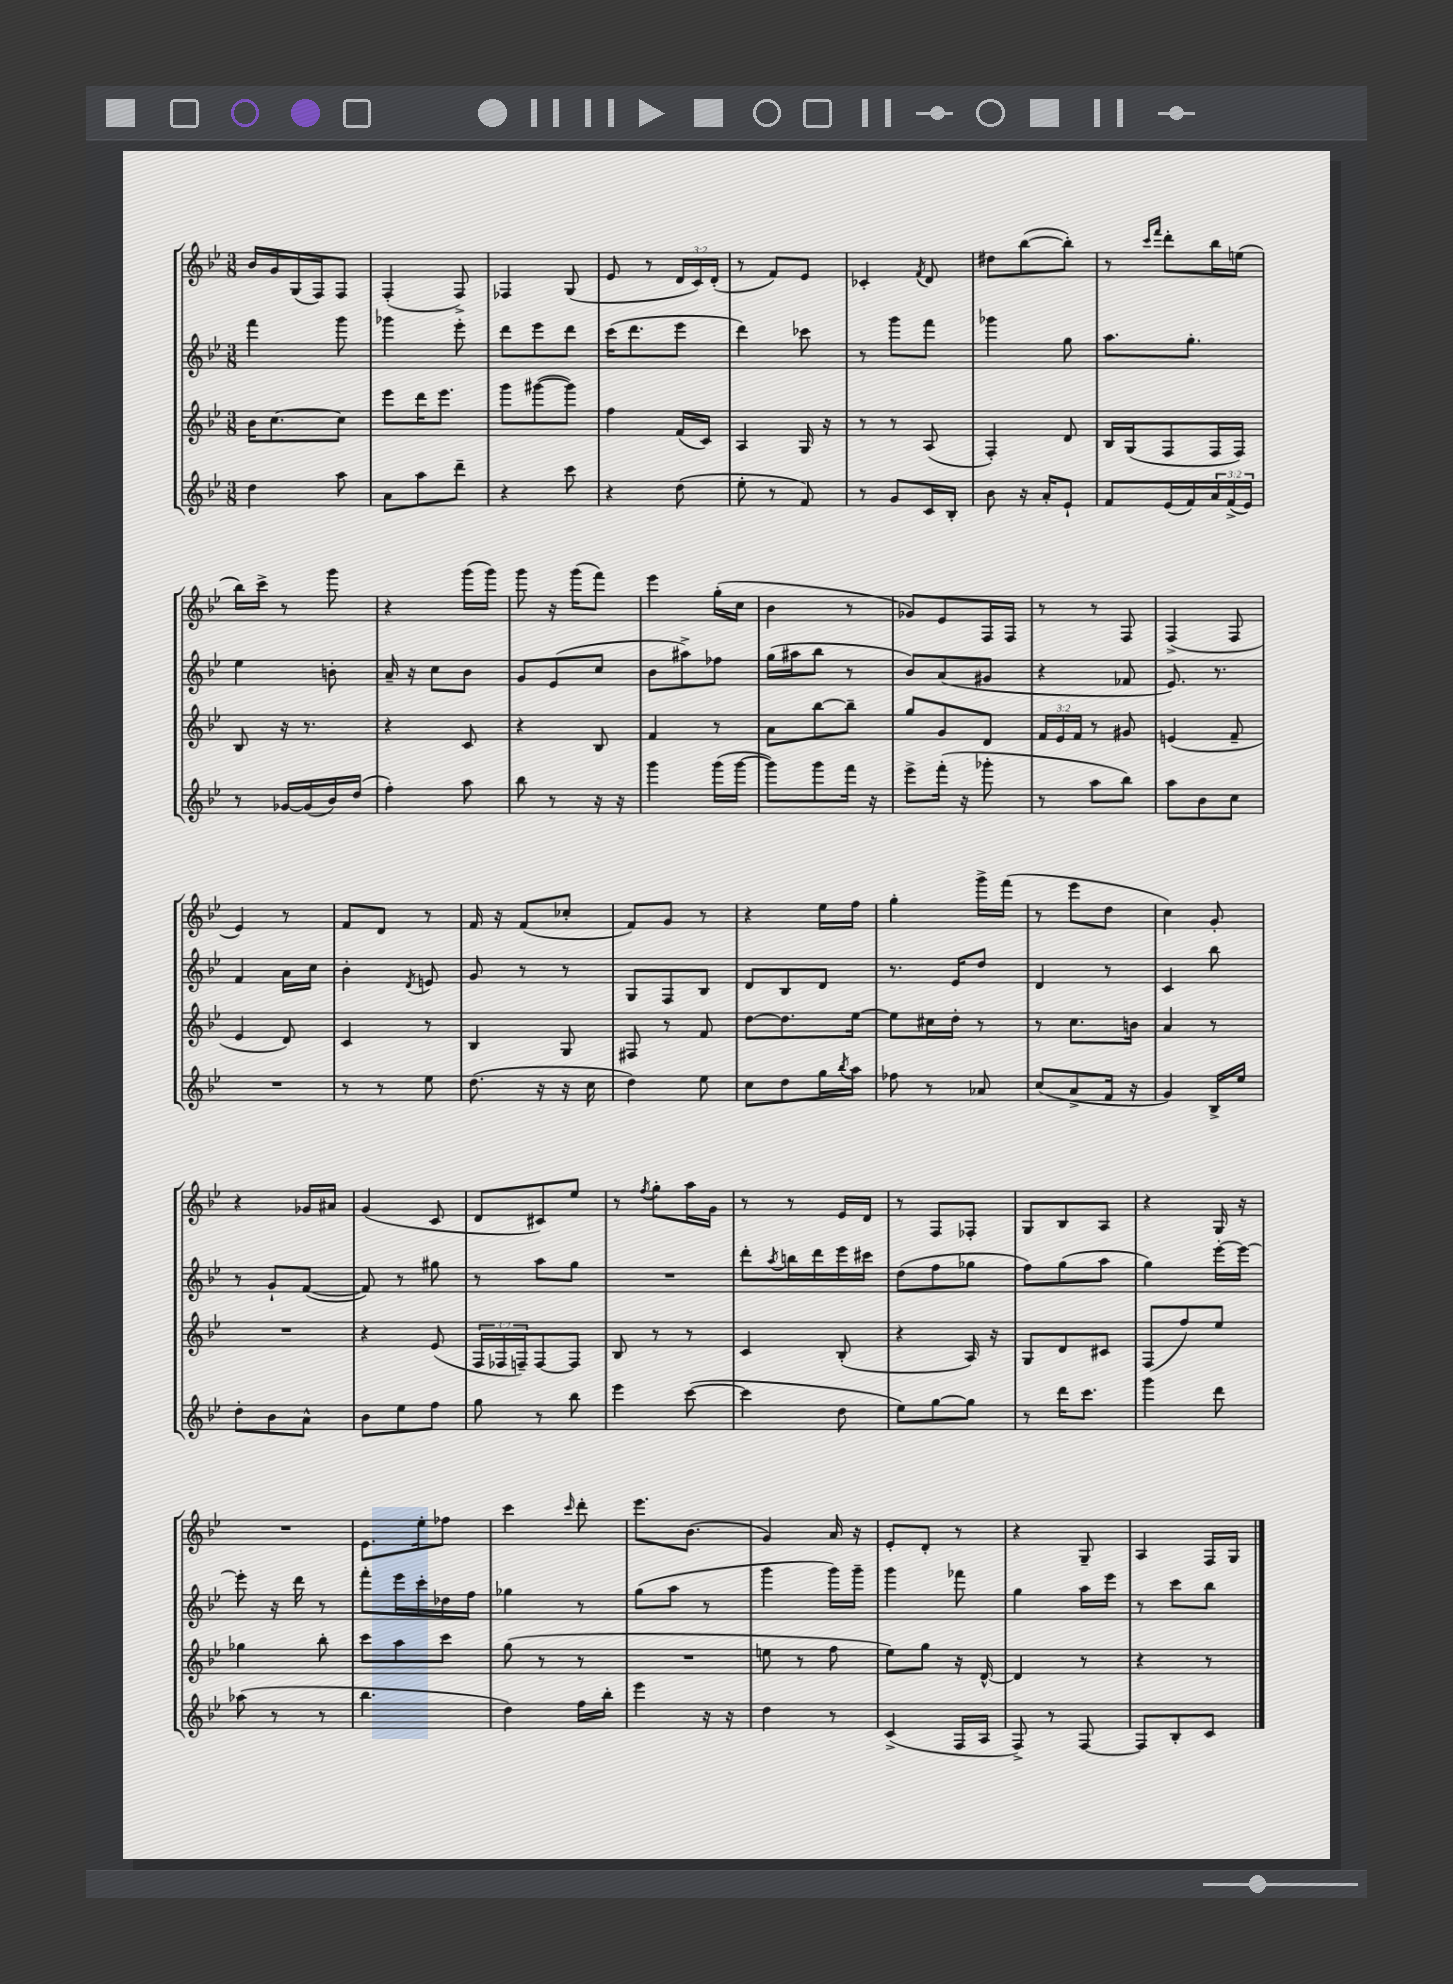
<<
\new StaffGroup <<
\new Staff = "s0" {
    \clef treble \key bes \major \numericTimeSignature \time 3/8 \override Staff.TupletNumber.text = #tuplet-number::calc-fraction-text
    bes'16 g'16 g16( f16) f8 |
    f4-.( f8->) |
    fes4 g8( |
    ees'8 r8 \tuplet 3/2 { d'16 c'16) d'16-.( } |
    r8 f'8) ees'8 |
    ces'4-. \acciaccatura { f'8 } d'8 |
    dis''8 bes''8~( bes''8-.) |
    r8 \grace { c'''16 f'''16 } d'''8-. bes''16 e''16( |
    bes''16) c'''16-> r8 g'''8 |
    r4 g'''16( g'''16) |
    g'''8 r16 g'''16( f'''8) |
    ees'''4 g''16-.( c''16 |
    bes'4 r8 |
    ges'8) ees'8 f16 f16 |
    r8 r8 f8 |
    f4->( f8 |
    ees'4) r8 |
    f'8 d'8 r8 |
    f'16 r16 f'8( ces''8-. |
    f'8) g'8 r8 |
    r4 ees''16 f''16 |
    g''4-. g'''16-> f'''16( |
    r8 ees'''8 d''8 |
    c''4) g'8-. |
    r4 ges'16 ais'16 |
    g'4( c'8 |
    d'8 cis'8) ees''8 |
    r8 \acciaccatura { f''8 } g''8-. a''16 g'16 |
    r8 r8 ees'16 d'16 |
    r8 f8 fes8-. |
    g8 bes8 a8 |
    r4 g16 r16 |
    R4. |
    ees'8. ees''16-. fes''8 |
    c'''4 \grace { c'''16 } d'''8-. |
    ees'''8. bes'8.( |
    g'4) a'16 r16 |
    ees'8-. d'8-. r8 |
    r4 g8-- |
    a4 f16 g16 \bar "|." |
}
\new Staff = "s1" {
    \clef treble \key bes \major \numericTimeSignature \time 3/8
    f'''4 g'''8 |
    ges'''4 ees'''8-. |
    d'''8 ees'''8 d'''8 |
    c'''16( d'''8. ees'''8 |
    d'''4) ces'''8 |
    r8 g'''8 f'''8 |
    ges'''4 g''8 |
    a''8. g''8.-. |
    ees''4 b'8-. |
    a'16-- r16 c''8 bes'8 |
    g'8 ees'8( c''8 |
    bes'8 ais''8->) fes''8 |
    g''16( ais''16 bes''8 r8 |
    bes'8) a'8( gis'8 |
    r4 fes'8 |
    ees'8.) r8. |
    f'4 a'16 c''16 |
    bes'4-. \acciaccatura { d'8 } e'8 |
    g'8 r8 r8 |
    g8 f8 bes8 |
    d'8 bes8 d'8 |
    r8. ees'16 d''8 |
    d'4 r8 |
    c'4 bes''8 |
    r8 g'8-! f'8~( |
    f'8) r8 gis''8 |
    r8 a''8 g''8 |
    R4. |
    d'''8-. \acciaccatura { a''8 } b''16 d'''16 ees'''16 cis'''16 |
    d''8( f''8 ges''8 |
    f''8) g''8( a''8 |
    g''4) ees'''16~-. ees'''16~ |
    ees'''8-. r16 d'''16 r8 |
    f'''8-. ees'''16 c'''16-. des''16 f''16 |
    ges''4 r8 |
    g''8( a''8 r8 |
    g'''4 g'''16) g'''16-- |
    g'''4 fes'''8 |
    g''4 a''16 ees'''16 |
    r8 c'''8 bes''8 \bar "|." |
}
\new Staff = "s2" {
    \clef treble \key bes \major \numericTimeSignature \time 3/8 \override Staff.TupletNumber.text = #tuplet-number::calc-fraction-text
    bes'16 c''8.~ c''8 |
    ees'''8 d'''16 ees'''8. |
    g'''8 gis'''8~( gis'''8) |
    f''4 f'16( c'16) |
    a4 g16 r16 |
    r8 r8 a8( |
    f4-.) d'8 |
    bes16 g16( f8 f16 f16) |
    bes8 r16 r8. |
    r4 c'8 |
    r4 bes8 |
    f'4 r8 |
    a'8 bes''8~ bes''8-- |
    g''8 g'8 d'8 |
    \tuplet 3/2 { f'16 ees'16 f'16 } r8 gis'8 |
    e'4( f'8-- |
    ees'4 d'8) |
    c'4 r8 |
    bes4 g8 |
    fis8 r8 f'8 |
    d''8~ d''8. ees''16~ |
    ees''8 cis''16 d''16-. r8 |
    r8 c''8. b'16 |
    a'4 r8 |
    R4. |
    r4 ees'8( |
    \tuplet 3/2 { f16 fes16 f16--) } f8~ f8 |
    bes8 r8 r8 |
    c'4 bes8-.( |
    r4 a16) r16 |
    g8 d'8 cis'8 |
    f8( f''8) ees''8 |
    ges''4 bes''8-. |
    c'''8 a''8 c'''8 |
    g''8( r8 r8 |
    R4. |
    e''8 r8 f''8 |
    ees''8) g''8 r16 d'16~-^ |
    d'4 r8 |
    r4 r8 \bar "|." |
}
\new Staff = "s3" {
    \clef treble \key bes \major \numericTimeSignature \time 3/8 \override Staff.TupletNumber.text = #tuplet-number::calc-fraction-text
    d''4 a''8 |
    a'8 a''8 d'''8-- |
    r4 c'''8 |
    r4 d''8( |
    ees''8-. r8 f'8) |
    r8 g'8 c'16 bes16-. |
    bes'8 r16 a'16-. ees'8-! |
    f'8 ees'16( f'16) \tuplet 3/2 { a'16 f'16->( ees'16) } |
    r8 ges'16~ ges'16( bes'16) d''16( |
    f''4-.) a''8 |
    bes''8 r8 r16 r16 |
    g'''4 g'''16( g'''16~ |
    g'''8) g'''8 f'''16 r16 |
    ees'''8-> f'''16-.( r16 ges'''8-. |
    r8 a''8 bes''8) |
    a''8 bes'8 c''8 |
    R4. |
    r8 r8 ees''8 |
    d''8.( r16 r16 c''16 |
    d''4) ees''8 |
    c''8 d''8 g''16 \acciaccatura { bes''8 } a''16 |
    fes''8 r8 aes'8 |
    c''8( a'8-> f'16 r16 |
    g'4) bes16-> ees''16 |
    d''8-. bes'8 a'8-^ |
    bes'8 ees''8 f''8 |
    g''8 r8 bes''8 |
    ees'''4 c'''8~( |
    c'''4 d''8 |
    ees''8) g''8~ g''8 |
    r8 d'''16 c'''8. |
    g'''4 d'''8 |
    aes''8( r8 r8 |
    bes''4. |
    d''4) f''16 bes''16-. |
    ees'''4 r16 r16 |
    d''4 r8 |
    c'4->( f16 a16 |
    f8->) r8 f8~ |
    f8 bes8-. c'8 \bar "|." |
}
>>
>>
\layout { \context { \Score \remove "Bar_number_engraver" } }
